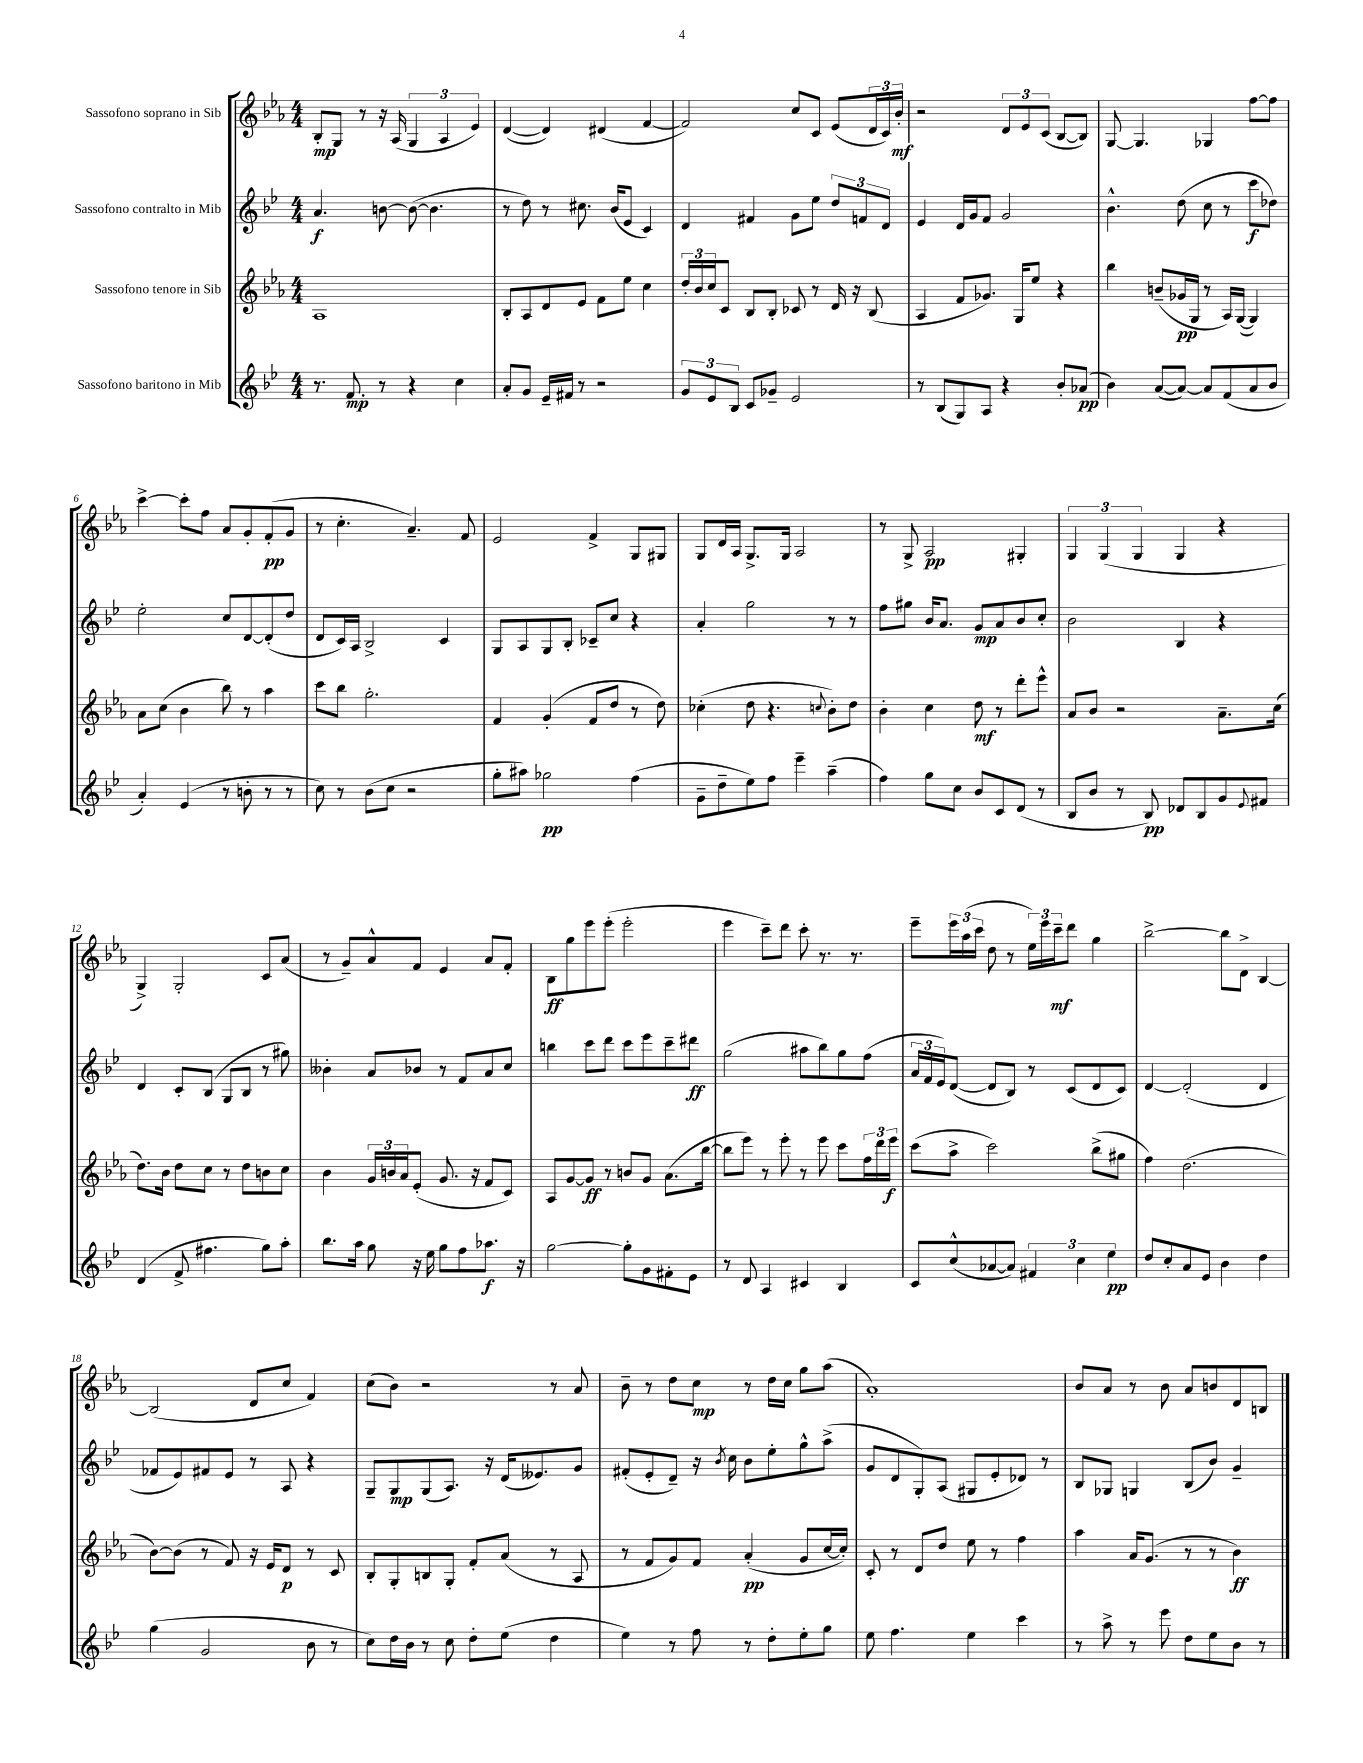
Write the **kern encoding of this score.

**kern	**dynam	**kern	**dynam	**kern	**dynam	**kern	**dynam
*part4	*part4	*part3	*part3	*part2	*part2	*part1	*part1
*staff4	*staff4	*staff3	*staff3	*staff2	*staff2	*staff1	*staff1
*I"Sassofono baritono in Mib	*	*I"Sassofono tenore in Sib	*	*I"Sassofono contralto in Mib	*	*I"Sassofono soprano in Sib	*
*clefG2	*	*clefG2	*	*clefG2	*	*clefG2	*
*k[b-e-]	*	*k[b-e-a-]	*	*k[b-e-]	*	*k[b-e-a-]	*
*M4/4	*	*M4/4	*	*M4/4	*	*M4/4	*
=1	=1	=1	=1	=1	=1	=1	=1
8.r	.	1A-	.	4.a/	f	8B-'/L	mp
.	.	.	.	.	.	8G/J	.
8.f/	mp	.	.	.	.	.	.
.	.	.	.	.	.	8r	.
8r	.	.	.	[8bn\	.	16r	.
.	.	.	.	.	.	(16A-/	.
4r	.	.	.	(8b\_	.	6G/	.
.	.	.	.	4.b\]	.	.	.
.	.	.	.	.	.	6A-/	.
4cc\	.	.	.	.	.	.	.
.	.	.	.	.	.	6e-/)	.
=2	=2	=2	=2	=2	=2	=2	=2
8a'/L	.	8B-'/L	.	8r	.	([4d/	.
8g/J	.	8A-/	.	8dd\)	.	.	.
16e-~/LL	.	8d/	.	8r	.	4d/])	.
16f#X/JJ	.	.	.	.	.	.	.
8r	.	8e-/J	.	8.cc#X\	.	.	.
2r	.	8f\L	.	.	.	(4d#X/	.
.	.	.	.	(16b-/KL	.	.	.
.	.	8ee-\J	.	8e-/J	.	.	.
.	.	4cc\	.	4c/)	.	[4f/	.
=3	=3	=3	=3	=3	=3	=3	=3
12g/L	.	24dd'/LL	.	4d/	.	2f/])	.
.	.	24b-/	.	.	.	.	.
12e-/	.	24cc/J	.	.	.	.	.
.	.	8c/J	.	.	.	.	.
12B-/J	.	.	.	.	.	.	.
8c/L	.	8B-/L	.	4f#X/	.	.	.
8g-X~/J	.	8B-'/J	.	.	.	.	.
2e-/	.	8c-X/	.	8g\L	.	8cc/L	.
.	.	8r	.	8ee-\J	.	8c/J	.
.	.	16d/	.	12dd/L	.	(8e-/L	.
.	.	16r	.	.	.	.	.
.	.	.	.	12fn/	.	.	.
.	.	(8B-/	.	.	.	24d/L	.
.	.	.	.	12d/J	.	24c/)	.
.	.	.	.	.	.	24b-'/JJ	mf
=4	=4	=4	=4	=4	=4	=4	=4
8r	.	4A-/	.	4e-/	.	2r	.
(8B-/L	.	.	.	.	.	.	.
8G/)	.	8f/L	.	16d/LL	.	.	.
.	.	.	.	16g/J	.	.	.
8A/J	.	8.g-X/J)	.	8f/J	.	.	.
4r	.	.	.	2g/	.	12d/L	.
.	.	16G/KL	.	.	.	.	.
.	.	.	.	.	.	12e-/	.
.	.	8ee-/J	.	.	.	.	.
.	.	.	.	.	.	(12c/J	.
8b-'/L	.	4r	.	.	.	[8B-/L	.
(8a-X/J	pp	.	.	.	.	8B-/J])	.
=5	=5	=5	=5	=5	=5	=5	=5
4b-\)	.	4bb-\	.	4.b-^^\	.	[8G/	.
.	.	.	.	.	.	4.G/]	.
([8a/L	.	(8bn~/L	.	.	.	.	.
8a/J_)	.	16g-X/L	pp	(8dd\	.	.	.
.	.	16G/JJ	.	.	.	.	.
8a/L]	.	8r	.	8cc\	.	4G-X/	.
(8f/	.	16A-/LL)	.	8r	.	.	.
.	.	([16G/JJ	.	.	.	.	.
8a/	.	4G/])	.	8ccc\L	f	[8ff\L	.
8b-/J	.	.	.	8dd-X\J)	.	8ff\J]	.
!!LO:LB:g=z
=6	=6	=6	=6	=6	=6	=6	=6
4a'/)	.	8a-\L	.	2ee-'\	.	[4ccc^\	.
.	.	(8cc\J	.	.	.	.	.
(4e-/	.	4b-\	.	.	.	8ccc'\L]	.
.	.	.	.	.	.	8ff\J	.
8r	.	8bb-\)	.	8cc/L	.	8a-/L	.
8bn'\	.	8r	.	[8d/	.	8g'/	.
8r	.	4aa-\	.	(8d'/]	.	(8f'/	pp
8r	.	.	.	8dd/J	.	8g/J	.
=7	=7	=7	=7	=7	=7	=7	=7
8cc\)	.	8ccc\L	.	8d/L	.	8r	.
8r	.	8bb-\J	.	16c/L)	.	4.cc'\	.
.	.	.	.	16A/JJ	.	.	.
(8b-\L	.	2.gg'\	.	2B-^/	.	.	.
8cc\J	.	.	.	.	.	.	.
2r	.	.	.	.	.	4.a-~/)	.
.	.	.	.	4c/	.	.	.
.	.	.	.	.	.	8f/	.
=8	=8	=8	=8	=8	=8	=8	=8
8gg'\L	.	4f/	.	8G/L	.	2e-/	.
8aa#X\J)	.	.	.	8A/	.	.	.
2gg-X\	pp	(4g'/	.	8G/	.	.	.
.	.	.	.	8B-'/J	.	.	.
.	.	8f/L	.	8c-X~/L	.	4f^/	.
.	.	8dd/J	.	8cc/J	.	.	.
(4ff\	.	8r	.	4r	.	8G/L	.
.	.	8dd\)	.	.	.	8G#X/J	.
=9	=9	=9	=9	=9	=9	=9	=9
8g~\L	.	(4cc-X'\	.	4a'/	.	8G/L	.
8dd~\	.	.	.	.	.	16d/L	.
.	.	.	.	.	.	16A-/JJ	.
8ee-\)	.	8dd\	.	2gg\	.	8.G^/L	.
8ff\J	.	4.r	.	.	.	.	.
.	.	.	.	.	.	16G/Jk	.
4eee-~\	.	.	.	.	.	2A-/	.
.	.	8qqccn/	.	.	.	.	.
(4aa~\	.	8b-'\L)	.	8r	.	.	.
.	.	8dd\J	.	8r	.	.	.
=10	=10	=10	=10	=10	=10	=10	=10
4ff\)	.	4b-'\	.	8ff\L	.	8r	.
.	.	.	.	8gg#X\J	.	8G^/	.
8gg\L	.	4cc\	.	16b-/KL	.	2A-/	pp
.	.	.	.	8.a/J	.	.	.
8cc\J	.	.	.	.	.	.	.
8b-/L	.	8dd\	mf	8g/L	mp	.	.
8c/	.	8r	.	8a/	.	.	.
(8d/J	.	8ddd'\L	.	8b-/	.	4G#X'/	.
8r	.	8eee-^^\J	.	8cc'/J	.	.	.
=11	=11	=11	=11	=11	=11	=11	=11
8B-/L	.	8a-/L	.	2b-\	.	6G/	.
8b-/J	.	8b-/J	.	.	.	.	.
.	.	.	.	.	.	(6G/	.
8r	.	2r	.	.	.	.	.
.	.	.	.	.	.	6G/	.
8B-/)	pp	.	.	.	.	.	.
8d-X/L	.	.	.	4B-/	.	4G/	.
8B-/	.	.	.	.	.	.	.
8g/	.	8.a-~\L	.	4r	.	4r	.
8qqe-/	.	.	.	.	.	.	.
8f#X/J	.	.	.	.	.	.	.
.	.	(16cc\Jk	.	.	.	.	.
!!LO:LB:g=z
=12	=12	=12	=12	=12	=12	=12	=12
(4d/	.	8.dd\L)	.	4d/	.	4G^/)	.
.	.	16b-\Jk	.	.	.	.	.
8f^/	.	8dd\L	.	8c'/L	.	2G'/	.
4.ff#X\	.	8cc\J	.	(8B-/J	.	.	.
.	.	8r	.	8G/L	.	.	.
.	.	8dd\L	.	8B-/J	.	.	.
8gg\L)	.	8bn\	.	8r	.	8c/L	.
8aa'\J	.	8cc\J	.	8gg#X\)	.	(8a-/J	.
=13	=13	=13	=13	=13	=13	=13	=13
8.bb-\L	.	4b-\	.	4b--X'\	.	8r	.
.	.	.	.	.	.	8g~/L)	.
16aa\Jk	.	.	.	.	.	.	.
8gg\	.	24g/LL	.	8a/L	.	8a-^^/	.
.	.	24bn/	.	.	.	.	.
.	.	24a-/J	.	.	.	.	.
16r	.	(8e-'/J	.	8b-X/J	.	8f/J	.
16ee-\	.	.	.	.	.	.	.
8gg\L	.	8.g/	.	8r	.	4e-/	.
8ff\	.	.	.	8f/L	.	.	.
.	.	16r	.	.	.	.	.
8.aa-X\J	f	8f/L	.	8a/	.	8a-/L	.
.	.	8c/J)	.	8cc/J	.	8f'/J	.
16r	.	.	.	.	.	.	.
=14	=14	=14	=14	=14	=14	=14	=14
[2gg\	.	8A-/L	.	4bbn\	.	8B-\L	ff
.	.	[8g/	.	.	.	8gg\	.
.	.	8g/J]	ff	8ccc\L	.	8eee-\	.
.	.	8r	.	8ddd\J	.	(8eee-'\J	.
8gg'\L]	.	8bn/L	.	8ccc\L	.	2eee-'\	.
8g\	.	8g/J	.	8eee-\	.	.	.
8f#X'\	.	(8.a-\L	.	8ccc~\	.	.	.
8e-\J	.	.	.	8ddd#X\J	ff	.	.
.	.	[16bb-\Jk	.	.	.	.	.
=15	=15	=15	=15	=15	=15	=15	=15
8r	.	8bb-\L]	.	(2gg\	.	4eee-\	.
8d/	.	8eee-\J)	.	.	.	.	.
4A/	.	8r	.	.	.	8ccc~\L)	.
.	.	8eee-'\	.	.	.	8ddd\J	.
4c#X/	.	8r	.	8aa#X\L	.	8ccc'\	.
.	.	8eee-\	.	8bb-\)	.	8.r	.
4B-/	.	8ccc\L	.	8gg\	.	.	.
.	.	.	.	.	.	8.r	.
.	.	24ff\L	.	(8ff\J	.	.	.
.	.	24ddd\	.	.	.	.	.
.	.	24eee-\JJ	f	.	.	.	.
=16	=16	=16	=16	=16	=16	=16	=16
8c/L	.	(8ccc\L	.	24a/LL	.	8eee-~\L	.
.	.	.	.	24f/	.	.	.
.	.	.	.	24e-/J)	.	.	.
(8cc^^/	.	8aa-^\J	.	([8d/J	.	24eee-\L	.
.	.	.	.	.	.	(24aa-\	.
.	.	.	.	.	.	24ccc\JJ	.
[8a-X/	.	2ccc\)	.	8d/L]	.	8dd\	.
8a-/J])	.	.	.	8B-/J)	.	8r	.
6f#X/	.	.	.	8r	.	24ee-\LL)	.
.	.	.	.	.	.	24eee-\	.
.	.	.	.	.	.	24ccc~\J	mf
.	.	.	.	(8c/L	.	8ddd\J	.
6cc\	.	.	.	.	.	.	.
.	.	(8bb-^\L	.	8d/	.	4gg\	.
6ee-\	pp	.	.	.	.	.	.
.	.	8gg#X\J	.	8c/J)	.	.	.
=17	=17	=17	=17	=17	=17	=17	=17
8dd/L	.	4ff\)	.	[4d/	.	[2bb-^\	.
8cc'/	.	.	.	.	.	.	.
8a/	.	(2.dd\	.	(2d'/]	.	.	.
8e-/J	.	.	.	.	.	.	.
4b-\	.	.	.	.	.	8bb-\L]	.
.	.	.	.	.	.	8d^\J	.
4dd\	.	.	.	4d/	.	[4B-/	.
!!LO:LB:g=z
=18	=18	=18	=18	=18	=18	=18	=18
(4gg\	.	[8b-\L)	.	8f-X/L	.	(2B-/]	.
.	.	(8b-\J]	.	8e-/)	.	.	.
2g/	.	8r	.	8f#X/	.	.	.
.	.	8f/)	.	8e-/J	.	.	.
.	.	16r	.	8r	.	8d/L	.
.	.	16e-/KL	.	.	.	.	.
.	.	8d/J	p	8A/	.	8cc/J	.
8b-\	.	8r	.	4r	.	4f/)	.
8r	.	8c/	.	.	.	.	.
=19	=19	=19	=19	=19	=19	=19	=19
8cc\L)	.	8B-'/L	.	8G~/L	.	(8cc\L	.
16dd\L	.	8G'/	.	8G/	mp	8b-\J)	.
16b-\JJ	.	.	.	.	.	.	.
8r	.	8Bn/	.	(8G/	.	2r	.
8cc\	.	8G'/J	.	8.A/J)	.	.	.
8dd'\L	.	8f'/L	.	.	.	.	.
.	.	.	.	16r	.	.	.
(8ee-\J	.	(8a-/J	.	(16d/KL	.	.	.
.	.	.	.	8.e--X/)	.	.	.
4dd\	.	8r	.	.	.	8r	.
.	.	8A-/	.	8g/J	.	8a-/	.
=20	=20	=20	=20	=20	=20	=20	=20
4ee-\)	.	8r	.	(8f#X'/L	.	8b-~\	.
.	.	8f/L	.	8e-'/	.	8r	.
8r	.	8g/)	.	8d~/J)	.	8dd\L	.
8ff\	.	8f/J	.	16r	.	8cc\J	mp
.	.	.	.	8qb-/	.	.	.
.	.	.	.	16cc\	.	.	.
8r	.	(4a-'/	pp	8b-\L	.	8r	.
8dd'\L	.	.	.	8ee-'\	.	16dd\LL	.
.	.	.	.	.	.	16cc\JJ	.
8ee-'\	.	8g/L	.	8gg^^\	.	8gg\L	.
8gg\J	.	[16cc/L	.	(8aa^\J	.	(8aa-\J	.
.	.	16cc'/JJ])	.	.	.	.	.
=21	=21	=21	=21	=21	=21	=21	=21
8ee-\	.	8c'/	.	8g/L	.	1a-')	.
4.ff\	.	8r	.	8d/	.	.	.
.	.	8d/L	.	8G'/)	.	.	.
.	.	8dd/J	.	(8A/J	.	.	.
4ee-\	.	8ee-\	.	8G#X/L	.	.	.
.	.	8r	.	8e-'/	.	.	.
4ccc\	.	4ff\	.	8d-X/J)	.	.	.
.	.	.	.	8r	.	.	.
=22	=22	=22	=22	=22	=22	=22	=22
8r	.	4aa-\	.	8B-/L	.	8b-/L	.
8aa^\	.	.	.	8G-X/J	.	8a-/J	.
8r	.	16a-/KL	.	4Gn/	.	8r	.
.	.	(8.g/J	.	.	.	.	.
8eee-\	.	.	.	.	.	8b-\	.
8dd\L	.	8r	.	(8B-/L	.	8a-/L	.
8ee-\	.	8r	.	8b-/J)	.	8bn/	.
8b-\J	.	4b-\)	ff	4g~/	.	8d/	.
8r	.	.	.	.	.	8Bn/J	.
==	==	==	==	==	==	==	==
*-	*-	*-	*-	*-	*-	*-	*-
